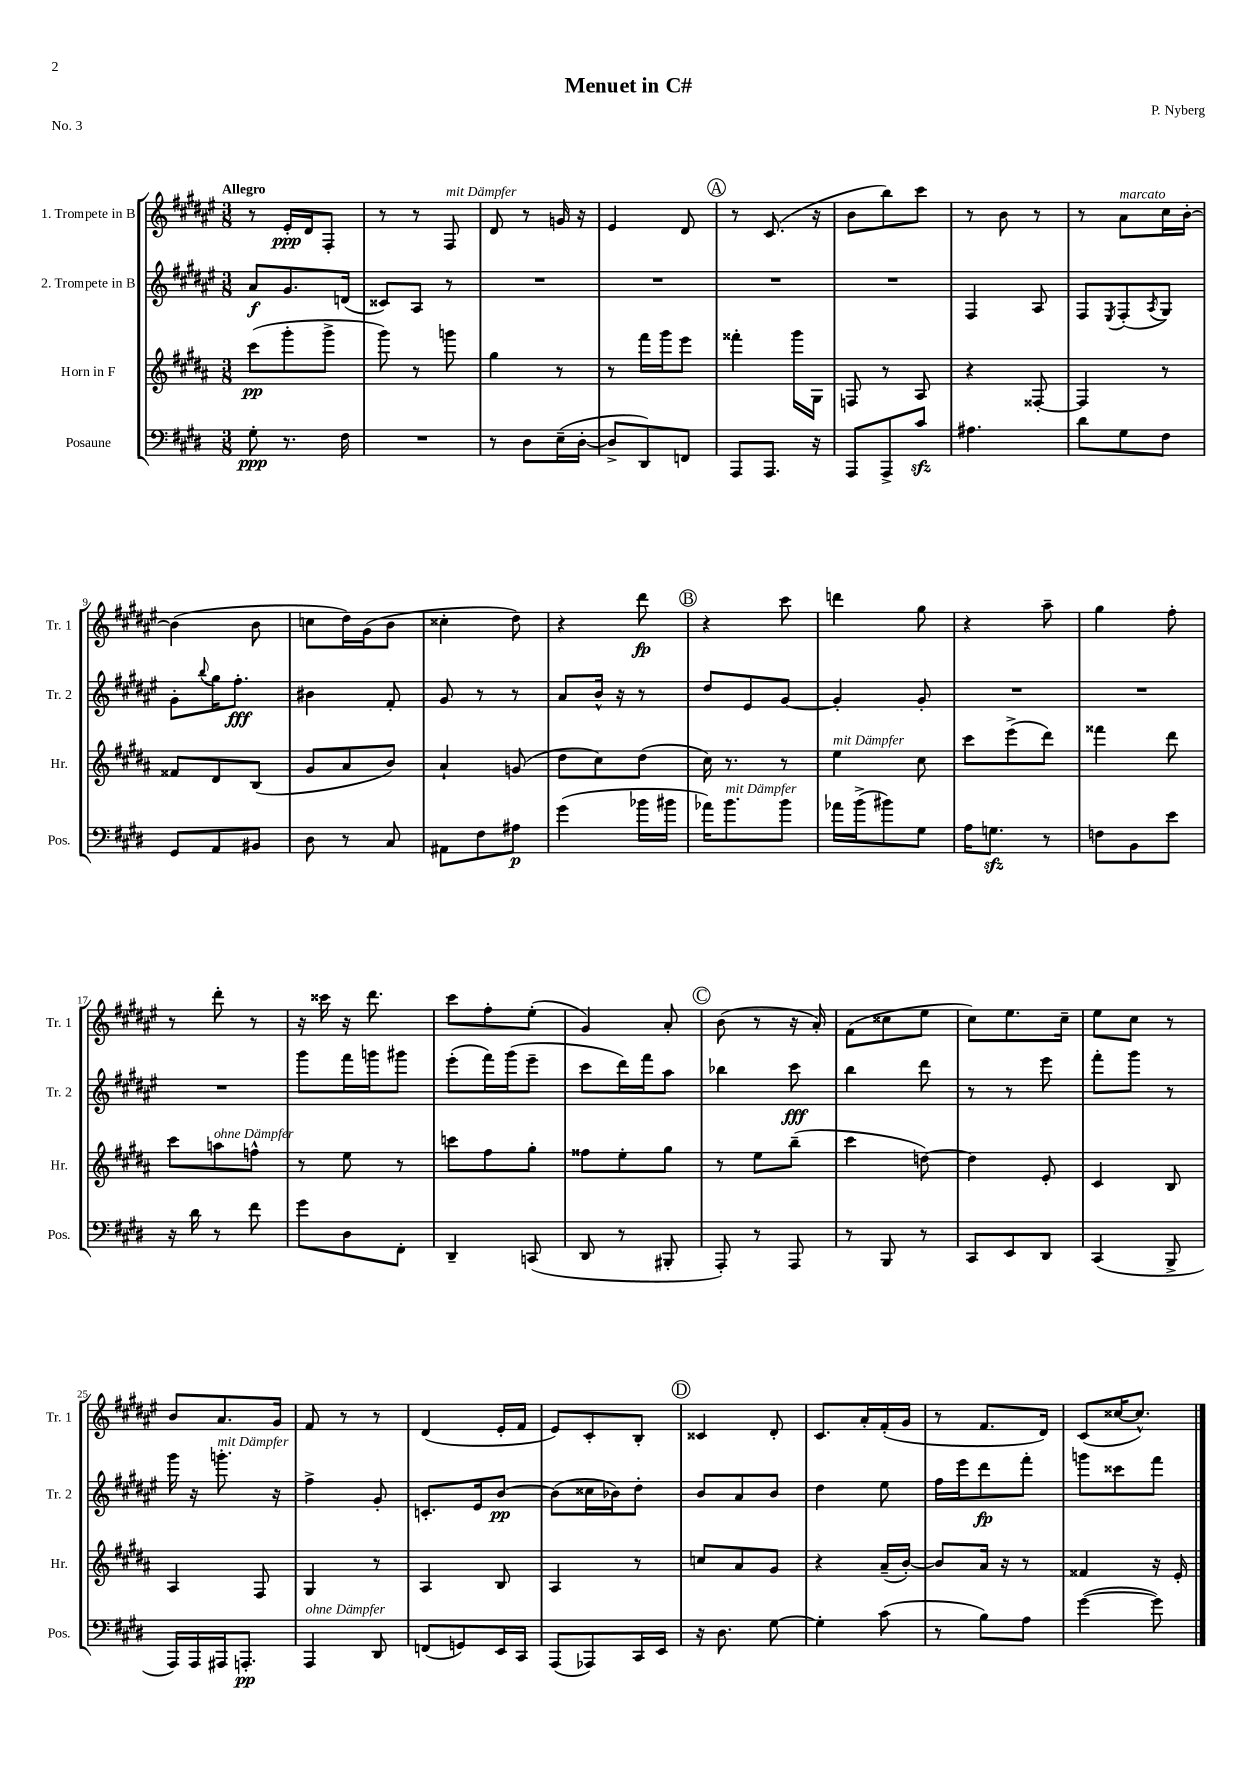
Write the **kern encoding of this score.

**kern	**kern	**kern	**kern
*staff4	*staff3	*staff2	*staff1
*clefF4	*clefG2	*clefG2	*clefG2
*k[f#c#g#d#]	*k[f#c#g#d#a#]	*k[f#c#g#d#a#e#]	*k[f#c#g#d#a#e#]
*M3/8	*M3/8	*M3/8	*M3/8
8G#'	(8ccc#	8a#	8r
8.r	8ggg#'	8.g#	16e#'
.	.	.	16d#
.	8ggg#^	.	8F#'
16F#	.	(16d	.
=	=	=	=
4.r	8ggg#)	8c##)	8r
.	8r	8A#	8r
.	8ggg	8r	8F#
=	=	=	=
8r	4gg#	4.r	8d#
8D#	.	.	8r
(16E~	8r	.	16g
[16D#'	.	.	16r
=	=	=	=
8D#^]	8r	4.r	4e#
8DD#)	16fff#	.	.
.	16ggg#	.	.
8FF	8eee	.	8d#
=	=	=	=
8AAA	4fff##'	4.r	8r
8.AAA	.	.	(8.c#
.	16ggg#	.	.
16r	16G#	.	16r
=	=	=	=
8AAA	8F	4.r	8b
8AAA^	8r	.	8bb)
8c#	8A#	.	8ccc#
=	=	=	=
4.A#	4r	4F#	8r
.	.	.	8b
.	[8F##'	8A#	8r
=	=	=	=
8d#	4F##]	8F#	8r
.	.	8qE#	.
8G#	.	(8F#'	8a#
.	.	8qA#	.
8F#	8r	8G#)	16cc#
.	.	.	[16b'
=	=	=	=
8GG#	8f##	8g#'	(4b]
.	.	8qqbb	.
8AA	8d#	16gg#	.
.	.	8.ff#'	.
8BB#	(8B	.	8b
=	=	=	=
8D#	8g#	4b#	8cc
8r	8a#	.	16dd#)
.	.	.	(16g#
8C#	8b)	8f#'	8b
=	=	=	=
8AA#	4a#`	8g#	4cc##'
8F#	.	8r	.
8A#	(8g	8r	8dd#)
=	=	=	=
(4g#	8dd#	8a#	4r
.	8cc#)	16b^^	.
.	.	16r	.
16b-	(8dd#	8r	8ddd#
16b#	.	.	.
=	=	=	=
16a-)	16cc#)	8dd#	4r
8.b	8.r	.	.
.	.	8e#	.
8b	8r	[8g#	8ccc#
=	=	=	=
16a-	4ee	4g#']	4ddd
(16b^	.	.	.
8b#)	.	.	.
8G#	8cc#	8g#'	8gg#
=	=	=	=
16A	8ccc#	4.r	4r
8.G	.	.	.
.	(8eee^	.	.
8r	8ddd#)	.	8aa#~
=	=	=	=
8F	4fff##	4.r	4gg#
8BB	.	.	.
8e	8ddd#	.	8ff#'
=	=	=	=
16r	8ccc#	4.r	8r
16d#	.	.	.
8r	8aa	.	8ddd#'
8f#	8ff^^	.	8r
=	=	=	=
8g#	8r	8ggg#	16r
.	.	.	16ccc##
8D#	8ee	16fff#	16r
.	.	16ggg	8.ddd#
8FF#'	8r	8ggg#	.
=	=	=	=
4DD#~	8ccc	(8eee#'	8ccc#
.	8ff#	16fff#)	8ff#'
.	.	(16ggg#	.
(8CC	8gg#'	8eee#~	(8ee#'
=	=	=	=
8DD#	8ff##	8ccc#	4g#)
8r	8ee'	16ddd#)	.
.	.	16fff#	.
8BBB#'	8gg#	8aa#	8a#'
=	=	=	=
8AAA')	8r	4bb-	(8b
8r	8ee	.	8r
8AAA	(8bb~	8ccc#	16r
.	.	.	16a#')
=	=	=	=
8r	4ccc#	4bb	(8f#
8BBB	.	.	8cc##
8r	[8dd)	8ddd#	8ee#
=	=	=	=
8CC#	4dd]	8r	8cc#)
8EE	.	8r	8.ee#
8DD#	8e'	8eee#	.
.	.	.	16cc#~
=	=	=	=
(4CC#	4c#	8fff#'	8ee#
.	.	8ggg#	8cc#
8BBB^	8B	8r	8r
=	=	=	=
16AAA)	4A#	16ggg#	8b
16AAA	.	16r	.
16AAA#	.	8.ggg'	8.a#
8.AAA'	.	.	.
.	8F#	.	.
.	.	16r	16g#
=	=	=	=
4AAA	4G#	4ff#^	8f#
.	.	.	8r
8DD#	8r	8g#'	8r
=	=	=	=
(8FF	4A#	8.c'	(4d#
8GG)	.	.	.
.	.	16e#	.
16EE	8B	[8b	16e#'
16CC#	.	.	16f#
=	=	=	=
(8AAA	4A#	(8b]	8e#)
8AAA-)	.	16cc##	8c#'
.	.	16b-)	.
16CC#	8r	8dd#'	8B'
16EE	.	.	.
=	=	=	=
16r	8cc	8b	4c##
8.D#	.	.	.
.	8a#	8a#	.
[8G#	8g#	8b	8d#'
=	=	=	=
4G#']	4r	4dd#	8.c#
.	.	.	16a#'
(8c#	(16a#~	8ee#	(16f#'
.	[16b')	.	16g#
=	=	=	=
8r	8b]	16ff#	8r
.	.	16eee#	.
8B)	16a#	8ddd#	8.f#
.	16r	.	.
8A	8r	8fff#'	.
.	.	.	16d#)
=	=	=	=
([4g#	4f##	8ggg	(8c#
.	.	8ccc##	[16cc##
.	.	.	8.cc##^^])
8g#])	16r	8fff#	.
.	16e'	.	.
==	==	==	==
*-	*-	*-	*-
